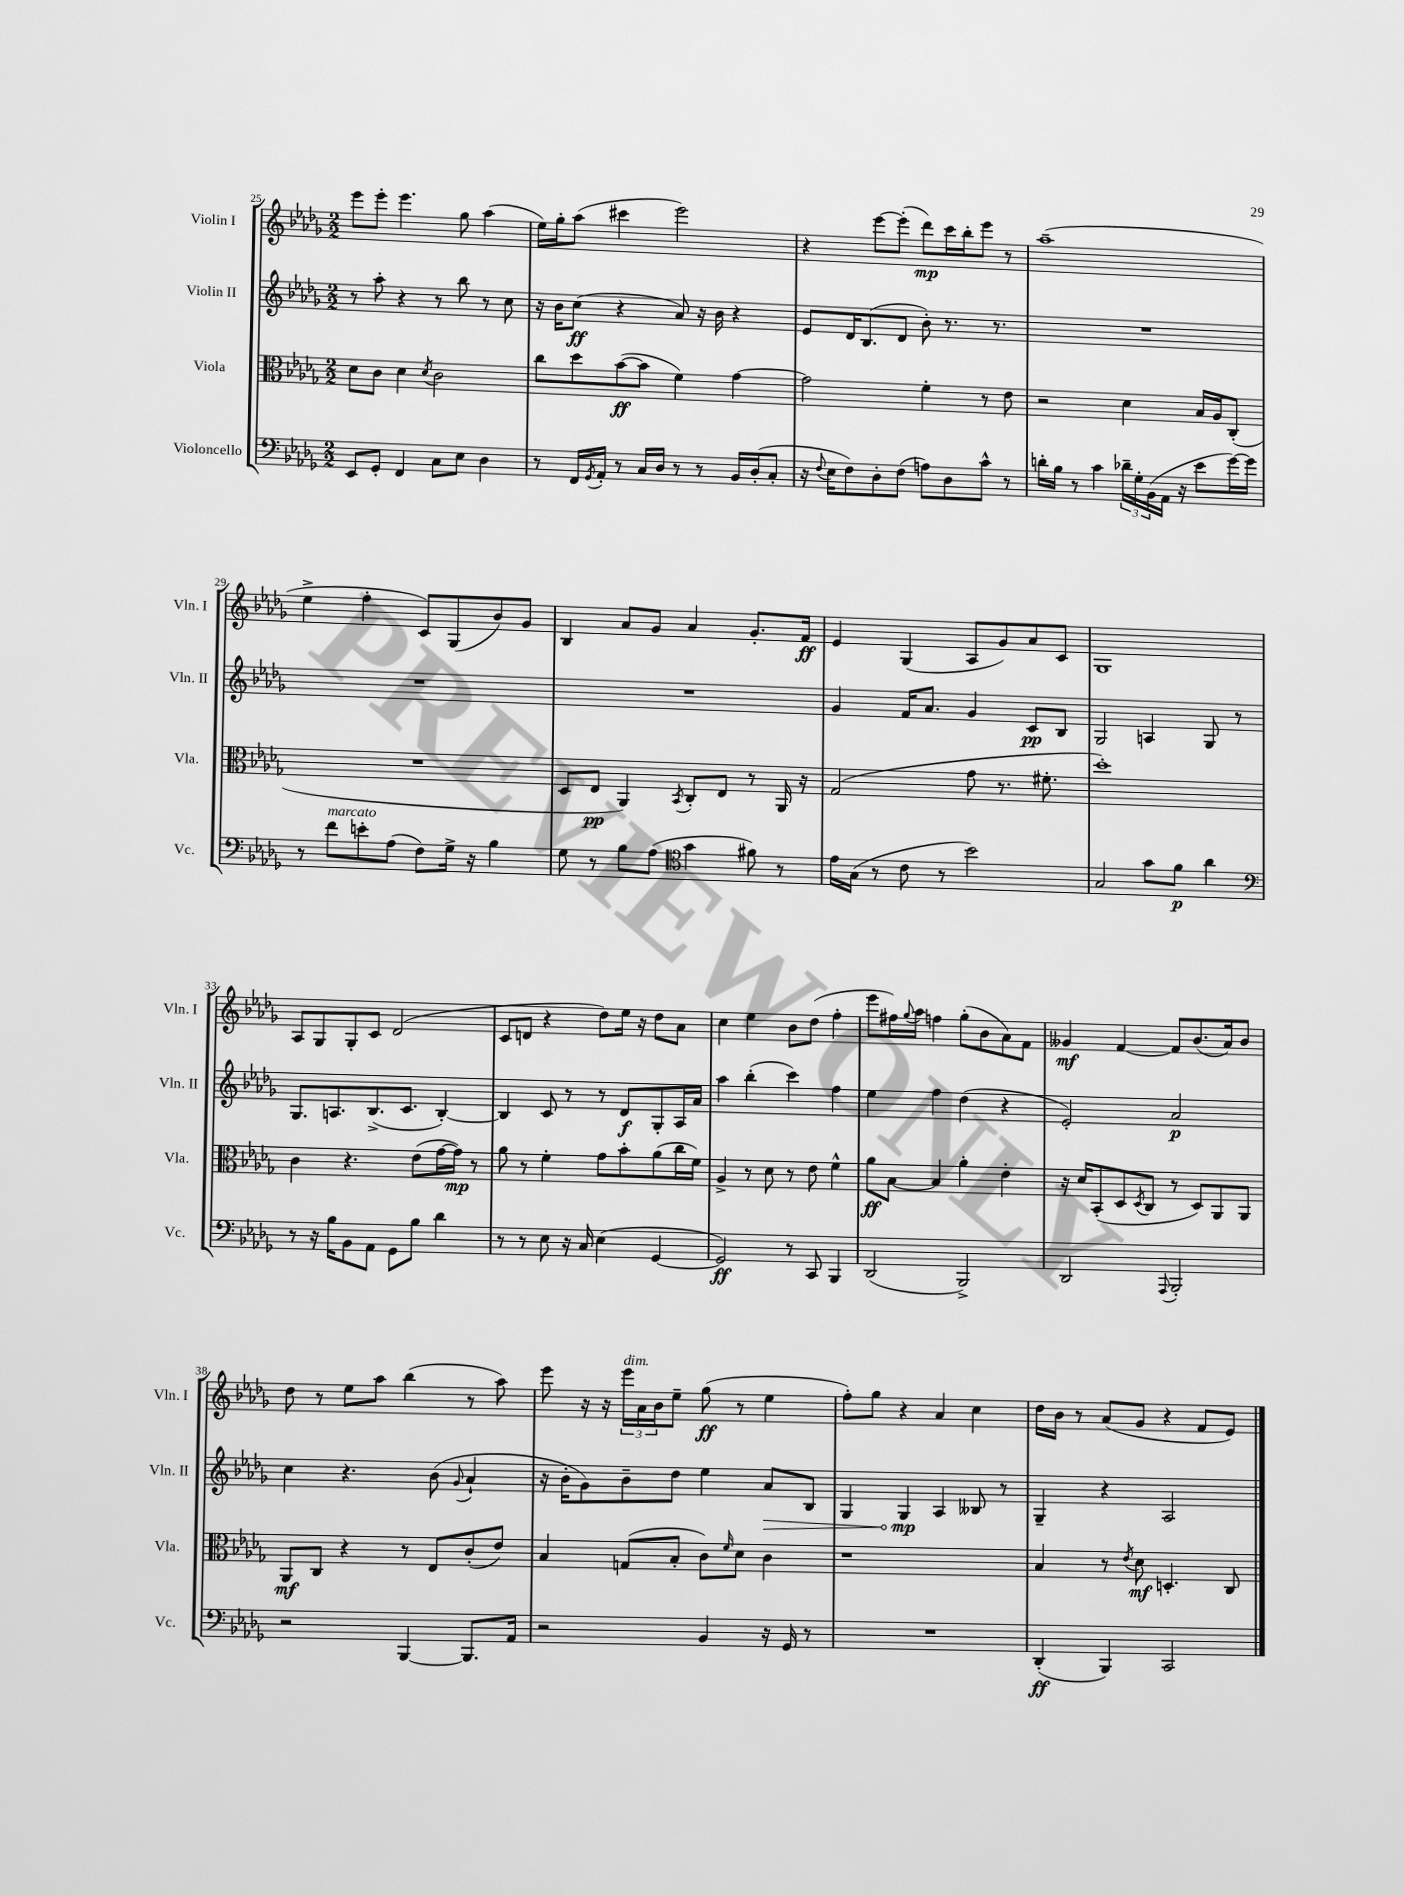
<<
\new StaffGroup <<
\new Staff = "s0" \with { instrumentName = "Violin I" shortInstrumentName = "Vln. I" } {
    \clef treble \key des \major \numericTimeSignature \time 2/2
    ees'''8 ees'''8-. ees'''4. ges''8 aes''4( |
    ees''16) ges''16-. aes''8( cis'''4 ees'''2) |
    r4 ees'''8~ ees'''8-.( des'''8\mp) c'''16 bes''16-. ees'''8 r8 |
    aes''1--( |
    ees''4-> f''4-. c'8) ges8( bes'8) ges'8 |
    bes4 aes'8 ges'8 aes'4 ges'8.-. f'16\ff |
    ees'4 ges4( aes8 ges'8) aes'8 c'8 |
    ges1 |
    aes8 ges8 ges8-. c'8 des'2( |
    c'8 d'8 r4 des''8) ees''16 r16 des''8 aes'8 |
    c''4 ees''4 bes'8 des''8( f''4-. |
    ees'''8 fis''16) \appoggiatura { ges''8 } aes''16 f''4 ges''8-.( bes'8 aes'8) f'8 |
    geses'4\mf f'4~ f'8 bes'8.( aes'16) bes'8 |
    des''8 r8 ees''8 aes''8 bes''4( r8 aes''8) |
    ees'''8 r16 r16 \tuplet 3/2 { ees'''16^\markup { \italic "dim." } aes'16 bes'16 } ees''8-- ges''8\ff( r8 ees''4 |
    f''8-.) ges''8 r4 aes'4 c''4 |
    des''16 bes'16 r8 aes'8( ges'8 r4 f'8 ees'8) \bar "|." |
}
\new Staff = "s1" \with { instrumentName = "Violin II" shortInstrumentName = "Vln. II" } {
    \clef treble \key des \major \numericTimeSignature \time 2/2
    r8 aes''8-. r4 r8 bes''8 r8 c''8 |
    r16 bes'16 c''8\ff( r4 aes'8) r16 bes'16 r4 |
    ees'8 des'16 bes8.( des'8 bes'8-.) r8. r8. |
    R1 |
    R1 |
    R1 |
    ges'4 f'16 aes'8. ges'4 c'8\pp bes8 |
    ges2 a4 ges8 r8 |
    ges8. a8. bes8.->( c'8. bes4~-.) |
    bes4 c'8 r8 r8 des'8\f ges8-. aes16 aes'16 |
    aes''4 bes''4-.( c'''4) f''4 |
    ees''4 f''4 des''4( r4 |
    ees'2-.) aes'2\p |
    c''4 r4. bes'8( \appoggiatura { ges'8 } aes'4-! |
    r16 bes'16-. ges'8) bes'8-- des''8 ees''4 \once \override Hairpin.circled-tip = ##t aes'8\> bes8 |
    ges4 ges4\mp\! aes4 beses8 r8 |
    ges4-- r4 aes2 \bar "|." |
}
\new Staff = "s2" \with { instrumentName = "Viola" shortInstrumentName = "Vla." } {
    \clef alto \key des \major \numericTimeSignature \time 2/2
    des'8 c'8 des'4 \acciaccatura { des'8 } c'2 |
    c''8 des''8 bes'8~\ff( bes'8 f'4) ges'4~ |
    ges'2 f'4-. r8 ees'8 |
    r2 des'4 bes16 aes16 c8-.( |
    R1 |
    des8 ees8\pp aes,4) \acciaccatura { bes,8 } c8-. ees8 r8 aes,16 r16 |
    ges2( ges'8 r8. fis'8.-. |
    des''1-.) |
    c'4 r4. ees'8( ges'16~ ges'16\mp) r8 |
    aes'8 r8 f'4-. ges'8 bes'8-. aes'8( c''16 f'16) |
    aes4-> r8 des'8 r8 ees'8 f'4-^ |
    aes'8\ff bes8~ bes4 aes'4-. ees'4-. |
    r16 des'16 bes,8-.( des8 \acciaccatura { des8 } c8 r8 des8) aes,8 aes,8 |
    aes,8\mf c8 r4 r8 ees8 c'8-.( ees'8) |
    bes4 g8( bes8-. c'8) \grace { f'16 } des'8 c'4 |
    r1 |
    bes4 r8 \acciaccatura { ees'8 } des'8\mf d4.-. c8 \bar "|." |
}
\new Staff = "s3" \with { instrumentName = "Violoncello" shortInstrumentName = "Vc." } {
    \clef bass \key des \major \numericTimeSignature \time 2/2
    ees,8 ges,8-. f,4 c8 ees8 des4 |
    r8 f,16 \acciaccatura { ges,8 } aes,16-. r8 c16 des16 r8 r8 bes,16 des16-.( c8-. |
    r16 \appoggiatura { f8 } ees16 f8) des8-. f8( a8) des8 c'8-^ r8 |
    d'16-. bes16 r8 c'4 \tuplet 3/2 { des'16-- ges16-. bes,16( } aes,16 r16 ees'8 ges'16~) ges'16 |
    r8 f'8^\markup { \italic "marcato" } e'8-. aes8( f8) ges16-> r16 bes4 |
    ges8 r8 bes8 aes8( \clef tenor ges'4 fis'8) r8 |
    ees'16 ges16( r8 c'8 r8 bes'2) |
    ges2 ges'8 f'8\p aes'4 |
    \clef bass r8 r16 bes16 bes,8 aes,8 ges,8 bes8 des'4 |
    r8 r8 ees8 r16 c16 ees4( ges,4~ |
    ges,2\ff) r8 c,8 bes,,4 |
    des,2( bes,,2->) |
    des,2 \appoggiatura { aes,,8 } bes,,2-. |
    r2 bes,,4~ bes,,8. aes,16 |
    r2 bes,4 r16 ges,16 r8 |
    R1 |
    des,4-.\ff( bes,,4) c,2 \bar "|." |
}
>>
>>
\layout { \context { \Score currentBarNumber = #25 } }
